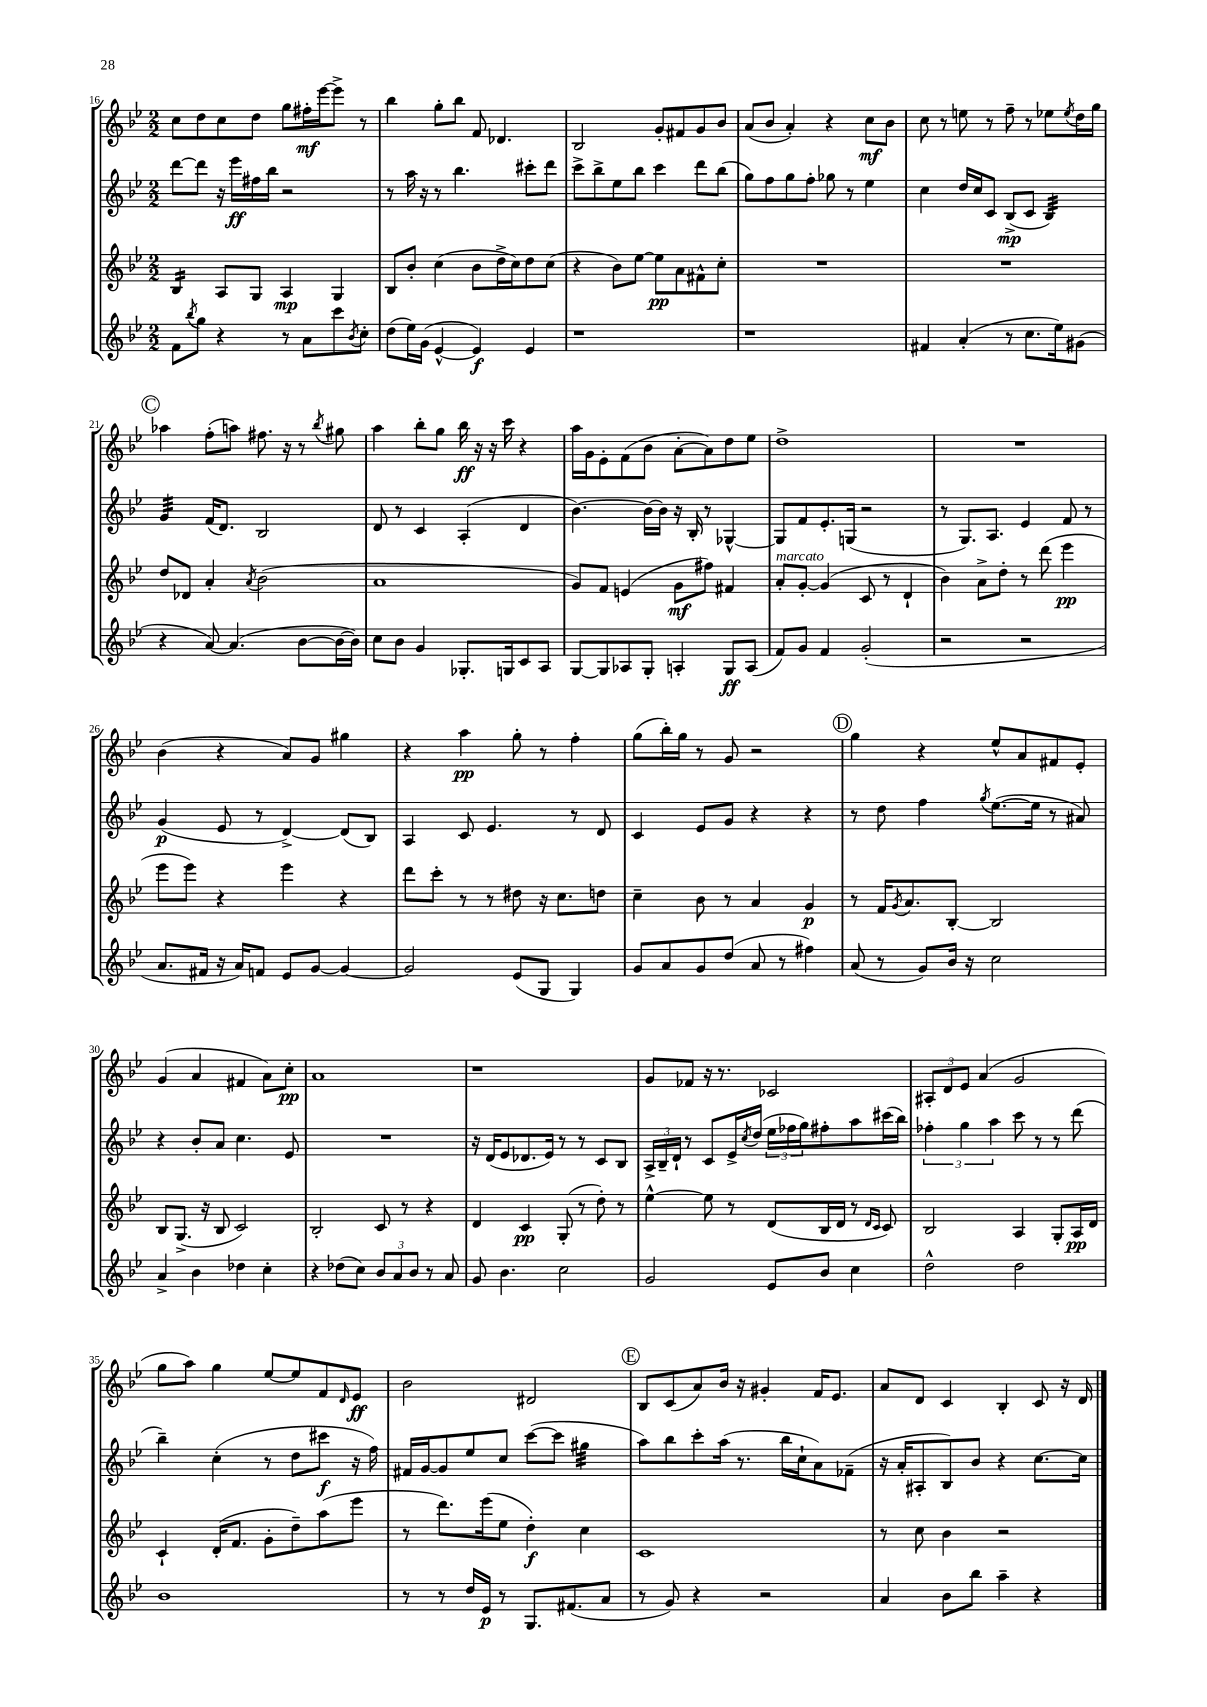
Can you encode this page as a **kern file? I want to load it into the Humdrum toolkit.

**kern	**kern	**kern	**kern
*staff4	*staff3	*staff2	*staff1
*clefG2	*clefG2	*clefG2	*clefG2
*k[b-e-]	*k[b-e-]	*k[b-e-]	*k[b-e-]
*M2/2	*M2/2	*M2/2	*M2/2
8f	4B-	[8ddd	8cc
8qbb-	.	.	.
8gg	.	8ddd]	8dd
4r	8A	16r	8cc
.	.	16eee-	.
.	8G	16ff#	8dd
.	.	16bb-	.
8r	4A	2r	8gg
8a	.	.	16ff#'
.	.	.	[16eee-
8ccc	4G	.	8eee-^]
8qb-	.	.	.
8cc'	.	.	8r
=	=	=	=
(8dd	8B-	8r	4bb-
16ee-)	8b-'	16aa	.
(16g	.	16r	.
[4e-^^	(4cc	8r	8gg'
.	.	4.bb-	8bb-
4e-])	8b-	.	8f
.	16dd^	.	4.d-
.	16cc)	.	.
4e-	8dd	8ccc#'	.
.	(8cc	8ddd	.
=	=	=	=
1r	4r	8ccc^	2B-
.	.	8bb-^	.
.	8b-)	8ee-	.
.	[8ee-	8bb-	.
.	8ee-]	4ccc	8g'
.	8a	.	8f#
.	8f#^^	8ddd	8g
.	8cc'	(8bb-	8b-
=	=	=	=
1r	1r	8gg)	(8a
.	.	8ff	8b-
.	.	8gg	4a')
.	.	8ff'	.
.	.	8gg-	4r
.	.	8r	.
.	.	4ee-	8cc
.	.	.	8b-
=	=	=	=
4f#	1r	4cc	8cc
.	.	.	8r
(4a'	.	16dd	8ee
.	.	16cc	.
.	.	8c	8r
8r	.	(8B-^	8ff~
8.cc	.	8c	8r
.	.	4B-)	8ee-
16ee-)	.	.	.
.	.	.	8qee-
(8g#	.	.	16dd
.	.	.	16gg
=	=	=	=
4r	8dd	4g	4aa-
.	8d-	.	.
[8a)	4a'	(16f	(8ff'
.	.	8.d)	.
(4.a]	.	.	8aa)
.	8qa	.	.
.	(2b-	2B-	8.ff#
.	.	.	16r
[8b-	.	.	8r
.	.	.	8qbb-
16b-_	.	.	8gg#
16b-])	.	.	.
=	=	=	=
8cc	1a	8d	4aa
8b-	.	8r	.
4g	.	4c	8bb-'
.	.	.	8gg
8.G-'	.	(4A'	16bb-
.	.	.	16r
.	.	.	16r
16G	.	.	16ccc
8c	.	4d	4r
8A	.	.	.
=	=	=	=
[8G	8g)	[4.b-)	16aa
.	.	.	16g
8G]	8f	.	8e-'
8A-	(4e	.	(8f
8G'	.	16b-_	8b-
.	.	16b-]	.
4A'	8g	16r	[8a'
.	.	16B-'	.
.	8ff#)	8r	8a])
8G	4f#	[4G-^^	8dd
(8A	.	.	8ee-
=	=	=	=
8f)	8a'	8G-]	1dd^
8g	[8g'	8f	.
4f	(4g]	8.e-'	.
.	.	(16G	.
(2g'	8c	2r	.
.	8r	.	.
.	4d`	.	.
=	=	=	=
2r	4b-)	8r	1r
.	.	8.G)	.
.	8a^	.	.
.	.	8.A	.
.	8dd'	.	.
2r	8r	4e-	.
.	(8ddd	.	.
.	4eee-	8f	.
.	.	8r	.
=	=	=	=
8.a	8eee-	(4g	(4b-
.	8eee-)	.	.
16f#	.	.	.
16r	4r	8e-	4r
16a)	.	.	.
8f	.	8r	.
8e-	4eee-	[4d^)	8a)
[8g	.	.	8g
4g_	4r	(8d]	4gg#
.	.	8B-)	.
=	=	=	=
2g]	8ddd	4A	4r
.	8ccc'	.	.
.	8r	8c	4aa
.	8r	4.e-	.
(8e-	8dd#	.	8gg'
8G	16r	.	8r
.	8.cc	.	.
4G)	.	8r	4ff'
.	8dd	8d	.
=	=	=	=
8g	4cc~	4c	(8gg
8a	.	.	16bb-')
.	.	.	16gg
8g	8b-	8e-	8r
(8dd	8r	8g	8g
8a	4a	4r	2r
8r	.	.	.
4ff#)	4g	4r	.
=	=	=	=
(8a	8r	8r	4gg
8r	16f	8dd	.
.	8qg	.	.
.	8.a	.	.
8g)	.	4ff	4r
16b-	[8B-'	.	.
16r	.	.	.
.	.	8qgg	.
2cc	2B-]	([8.ee-	8ee-^^
.	.	.	8a
.	.	16ee-]	.
.	.	8r	8f#
.	.	8a#)	8e-'
=	=	=	=
4a^	8B-	4r	(4g
.	(8.G^	.	.
4b-	.	8b-'	4a
.	16r	.	.
.	8B-	8a	.
4dd-	2c)	4.cc	4f#
4cc'	.	.	8a)
.	.	8e-	8cc'
=	=	=	=
4r	2B-'	1r	1a
(8dd-	.	.	.
8cc)	.	.	.
12b-	8c	.	.
12a	.	.	.
.	8r	.	.
12b-	.	.	.
8r	4r	.	.
8a	.	.	.
=	=	=	=
8g	4d	16r	1r
.	.	(16d	.
4.b-	.	8e-	.
.	4c	8.d-	.
.	.	16e-)	.
2cc	(8G'	8r	.
.	8r	8r	.
.	8dd')	8c	.
.	8r	8B-	.
=	=	=	=
2g	[4ee-^^	24A^	8g
.	.	24B-~	.
.	.	24d`	.
.	.	8r	8f-
.	8ee-]	8c	16r
.	.	.	8.r
.	8r	16e-^	.
.	.	8qcc	.
.	.	(16dd	.
8e-	(8d	24ee-	2c-
.	.	24ff-	.
.	.	24gg)	.
8b-	16B-	8ff#'	.
.	16d	.	.
4cc	8r	8aa	.
.	16qqd	.	.
.	16qqc	.	.
.	8c)	(16ccc#	.
.	.	16bb-)	.
=	=	=	=
2dd^^	2B-	6ff-'	12A#'
.	.	.	12d
.	.	6gg	12e-
.	.	.	(4a
.	.	6aa	.
2dd	4A	8ccc	2g
.	.	8r	.
.	8G'	8r	.
.	16A	(8ddd	.
.	16d	.	.
=	=	=	=
1b-	4c`	4bb-~)	8gg
.	.	.	8aa)
.	(16d'	(4cc'	4gg
.	8.f	.	.
.	8g'	8r	[8ee-
.	8dd~)	8dd	8ee-]
.	(8aa	8ccc#	8f
.	.	.	16qqd
.	8eee-	16r	8e-
.	.	16ff)	.
=	=	=	=
8r	8r	16f#	2b-
.	.	[16g	.
8r	8.ddd)	8g]	.
16dd	.	8ee-	.
16e-	(16eee-	.	.
8r	8ee-	8cc	.
8.G	4dd')	([8ccc	2d#
.	.	8ccc]	.
(8.f#	.	.	.
.	4cc	4gg#	.
8a	.	.	.
=	=	=	=
8r	1c	8aa)	8B-
8g)	.	8bb-	(8c
4r	.	8ccc'	8a)
.	.	(16aa	16b-
.	.	8.r	16r
2r	.	.	4g#'
.	.	16bb-	.
.	.	16cc`	.
.	.	8a)	16f
.	.	.	8.e-
.	.	(8f-~	.
=	=	=	=
4a	8r	16r	8a
.	.	16a'	.
.	8cc	8A#'	8d
8b-	4b-	8B-)	4c
8bb-	.	8b-	.
4aa~	2r	4r	4B-'
4r	.	[8.cc	8c
.	.	.	16r
.	.	16cc]	16d
==	==	==	==
*-	*-	*-	*-
